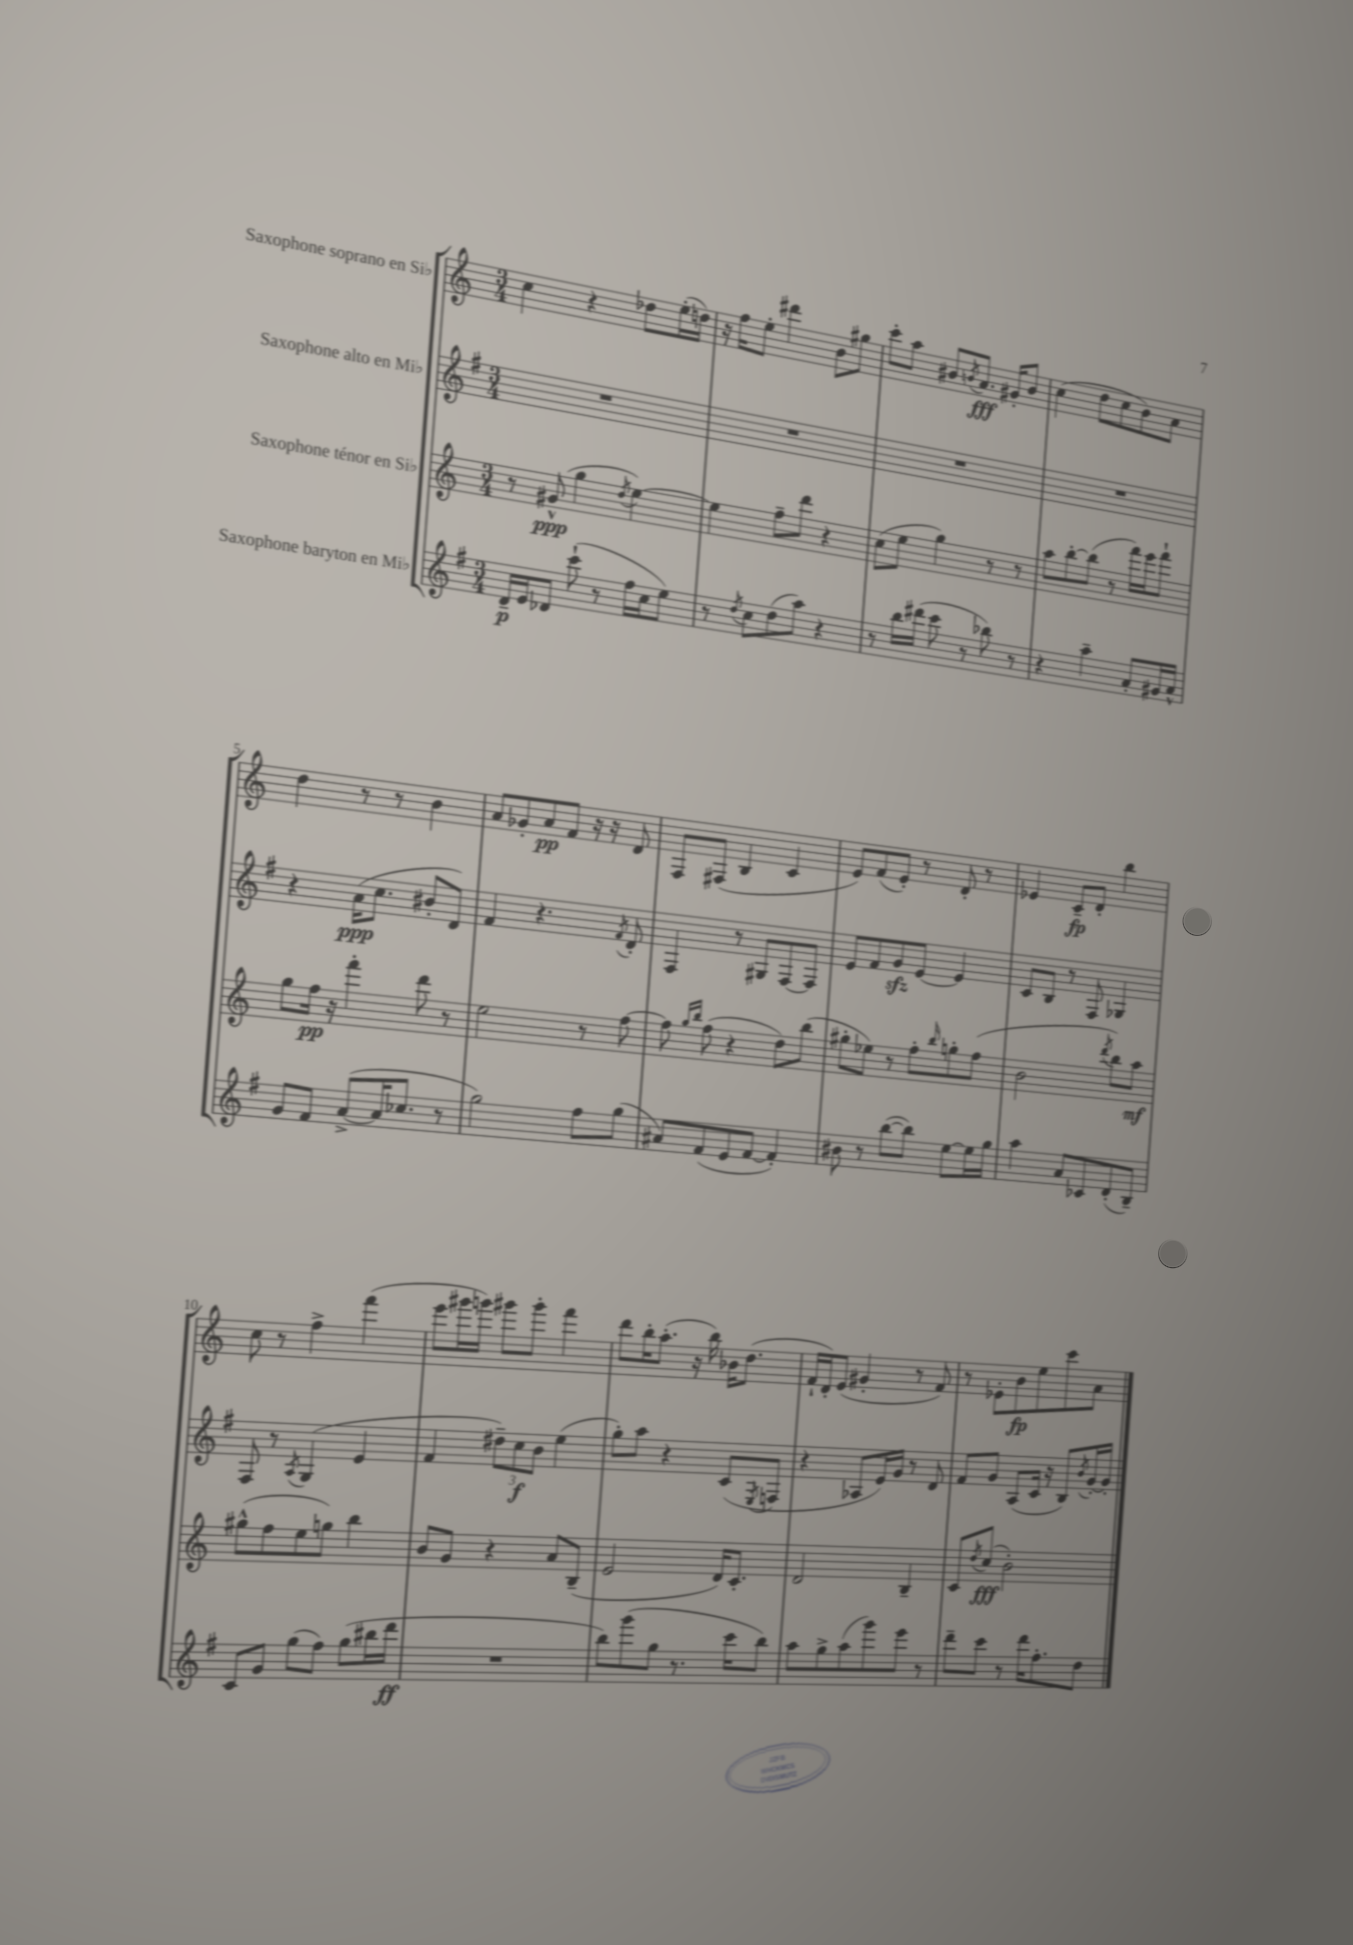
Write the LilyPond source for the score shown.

<<
\new StaffGroup <<
\new Staff = "s0" \with { instrumentName = "Saxophone soprano en Sib" } {
    \clef treble \key c \major \numericTimeSignature \time 3/4
    c''4 r4 des''8 e''16-.( d''16) |
    r16 f''16 e''8-. dis'''4 b'8 gis''8 |
    c'''8-. a''8 bis'8 \acciaccatura { b'8 } a'8.\fff gis'16-. b'8 |
    c''4( d''8 c''8 b'8) a'8 |
    d''4 r8 r8 b'4 |
    a'8 ges'8-. a'8\pp f'8 r16 r16 d'8 |
    f8 fis8( b4 c'4 |
    e'8) f'8( e'8-.) r8 d'8-. r8 |
    ees'4 c'8--\fp d'8-. b''4 |
    c''8 r8 f''4-> f'''4( |
    e'''8 gis'''16 g'''16) gis'''8 gis'''8-. f'''4 |
    d'''8 b''16-. a''8.-.( r16 b''16) bes'16 d''8.( |
    f'16-! d'16-.) e'8( gis'4-. r8 f'8) |
    r8 ees'8-. b'8\fp e''8 c'''8 a'8 \bar "|." |
}
\new Staff = "s1" \with { instrumentName = "Saxophone alto en Mib" } {
    \clef treble \key g \major \numericTimeSignature \time 3/4
    R2. |
    R2. |
    R2. |
    R2. |
    r4 a'16\ppp( c''8. bis'8-. d'8) |
    fis'4 r4. \acciaccatura { fis'8 } d'8-. |
    fis4 r8 gis8 fis8~ fis8 |
    e'8 fis'8 g'8\sfz e'8~ e'4 |
    c'8 b8 r8 fis8 ges4 |
    fis8 r8 \acciaccatura { a8 } g4( e'4 |
    fis'4 \tuplet 3/2 { dis''8--) c''8\f b'8 } e''4( |
    g''8-.) a''8 r4 c'8( \acciaccatura { e8 } f8 |
    r4 aes8 e'16) g'16 r8 d'8 |
    fis'8 g'8 a8( c'16 r16 b8) \acciaccatura { b'8 } g'16~-. g'16-. \bar "|." |
}
\new Staff = "s2" \with { instrumentName = "Saxophone ténor en Sib" } {
    \clef treble \key c \major \numericTimeSignature \time 3/4
    r8 gis'8-^\ppp( g''4 \acciaccatura { d''8 } e''4~) |
    e''4 f''8-- d'''8 r4 |
    c''8( e''8 g''4) r8 r8 |
    a''8 b''8~-. b''8( r8 f'''16) e'''16 f'''8-! |
    g''8 f''16\pp r16 f'''4-. d'''8 r8 |
    e''2 r8 f''8~ |
    f''8 \grace { g''16 b''16 } f''8( r4 d''8) b''8( |
    gis''8-. ees''8) r8 f''8-. \grace { b''16 } g''8-. f''8( |
    b'2 \acciaccatura { d'''8 } b''8) a''8\mf |
    gis''8-^( f''8 e''8 g''8) b''4 |
    b'8 g'8 r4 a'8 b8--( |
    e'2 d'16) c'8.-. |
    d'2 b4-- |
    c'8 \acciaccatura { d''8 } c''8\fff( b'2-.) \bar "|." |
}
\new Staff = "s3" \with { instrumentName = "Saxophone baryton en Mib" } {
    \clef treble \key g \major \numericTimeSignature \time 3/4
    d'16--\p e'16 des'8 c'''8-!( r8 fis''16 c''16 e''8) |
    r8 \acciaccatura { d''8 } c''8 d''8( a''8) r4 |
    r8 b''16 dis'''16( c'''8 r8 bes''8) r8 |
    r4 a''4-- a'8-. gis'16 a'16-^ |
    g'8 fis'8 a'8~->( a'16 ces''8. r8 |
    g''2) fis''8 g''8( |
    ais'8) fis'8( e'8 fis'8~ fis'4-.) |
    bis'8 r8 b''8~( b''8) e''8~ e''16 g''16 |
    a''4 a'8 ces'8 d'8-.( b8--) |
    c'8 g'8 g''8( fis''8) g''8( bis''16 d'''16\ff |
    R2. |
    b''8) g'''8( g''8 r8. c'''16 b''8) |
    a''8 g''8-> a''8( g'''8) e'''8 r8 |
    d'''8-- c'''8 r8 d'''16 fis''8.-. d''8 \bar "|." |
}
>>
>>
